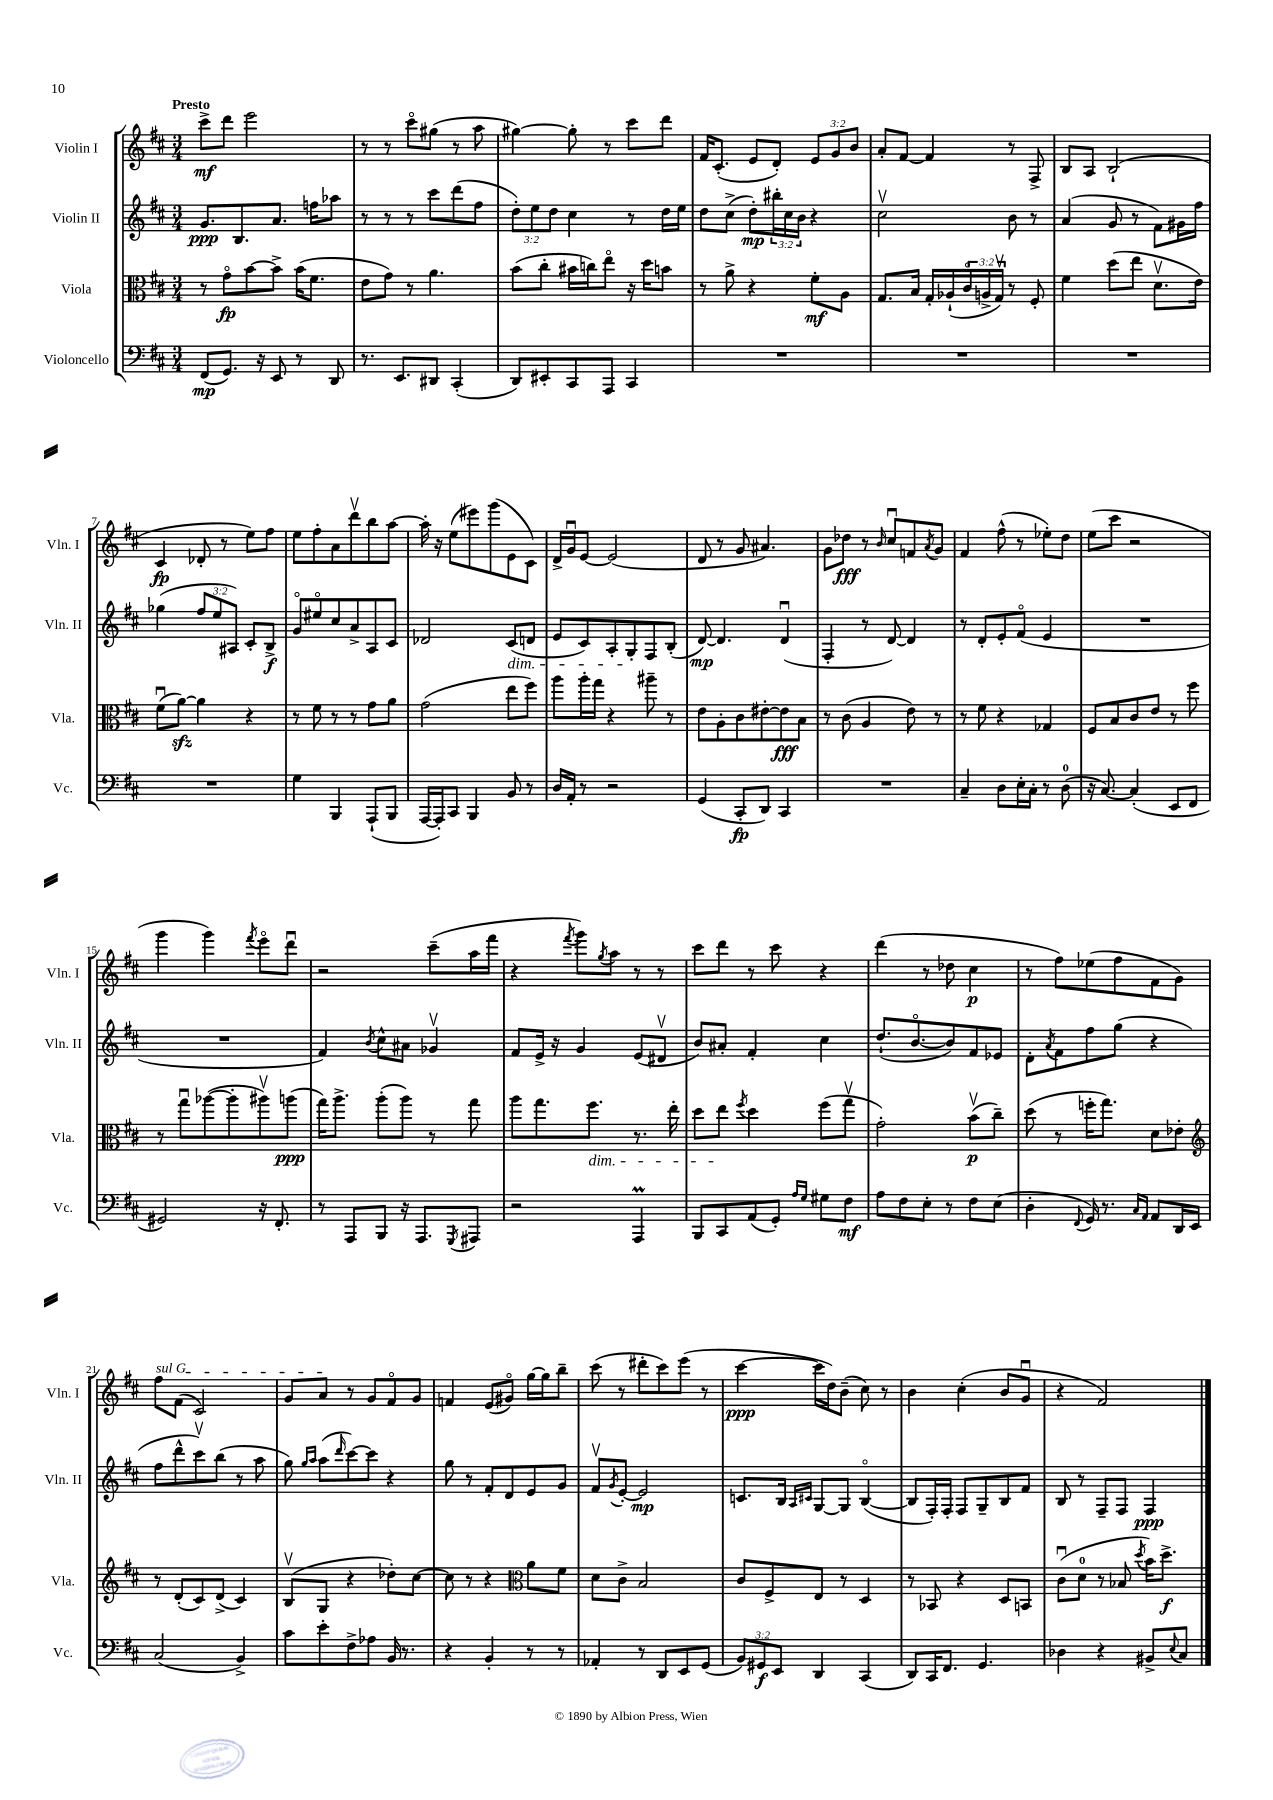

**kern	**kern	**kern	**kern
*staff4	*staff3	*staff2	*staff1
*clefF4	*clefC3	*clefG2	*clefG2
*k[f#c#]	*k[f#c#]	*k[f#c#]	*k[f#c#]
*M3/4	*M3/4	*M3/4	*M3/4
(8FF#/L	8r	8.g/L	8ccc#^\L
8.GG/J)	8go\L	.	8ddd\J
.	.	8.B/	.
.	[8b\	.	2eee\
16r	.	.	.
8EE/	8b^\]J	8.a/J	.
8r	(16b\LK	.	.
.	8.f#\J	16ff\LK	.
8DD/	.	8aa-\J	.
=	=	=	=
8.r	8e\L	8r	8r
.	8g\J)	8r	8r
8.EE/L	.	.	.
.	8r	8r	8ccc#o\L
8DD#/J	4.a\	8ccc#\L	(8gg#\J
(4CC#'/	.	(8ddd\	8r
.	.	8ff#\J	8aa\
=	=	=	=
8DD/L)	(8b\L	12dd'\L)	[4gg#\)
.	.	12ee\	.
8EE#'/	8cc#'\J	.	.
.	.	12dd\J	.
8CC#/	16b#\LL	4cc#\	8gg#'\]
.	16cc\J)	.	.
8AAA/J	8eeo\J	.	8r
4CC#/	16r	8r	8ccc#\L
.	16dd\LK	.	.
.	8b\J	16dd\LL	8ddd\J
.	.	16ee\JJ	.
=	=	=	=
2.r	8r	8dd\L	16f#/LK
.	.	.	(8.c#'/J
.	8a^\	(8cc#^\J	.
.	4r	8dd'\L)	8e/L
.	.	24bb#'\L	8d'/J)
.	.	24cc#\	.
.	.	24b\JJ	.
.	8f#'\L	4r	12e/L
.	.	.	12g/
.	8A\J	.	.
.	.	.	12b/J
=	=	=	=
2.r	8.G/L	2cc#v\	8a'/L
.	.	.	[8f#/J
.	16B/Jk	.	.
.	16G'/LL	.	4f#/]
.	(16A-`/	.	.
.	24c#o/	.	.
.	24A^/	.	.
.	24Gv/JJ)	.	.
.	8r	8b\	8r
.	8F#'/	8r	8F#^/
=	=	=	=
2.r	4f#\	(4a/	8B/L
.	.	.	8A/J
.	(8dd\L	8g/	(2B`/
.	8ee\J	8r	.
.	8.dv\L	8f#\L)	.
.	.	16g#\L	.
.	16e\Jk)	16ff#\JJ	.
=	=	=	=
2.r	(8f#u\L	(4gg-\	4c#/
.	[8a\J)	.	.
.	4a\]	12ff#/L	8d-'/
.	.	12ee/	.
.	.	.	8r
.	.	12A#/J)	.
.	4r	8c#'/L	8ee\L)
.	.	8B^/J	8ff#\J
=	=	=	=
4G\	8r	8go/L	8ee\L
.	8f#\	8ee#o/	8ff#'\
4BBB/	8r	8cc#/	8a\
.	8r	8a^/	8dddv\
(8AAA`/L	8g\L	8A/	8bb\
8BBB/J	8a\J	8c#/J	[8aa\J
=	=	=	=
[16AAA/LL	(2g\	2d-/	16aa'\]
16AAA'/]J)	.	.	16r
8CC#/J	.	.	(8ee\L
4BBB/	.	.	8eee#\)
.	.	.	(8ggg\
8BB/	8ee\L	(8c#/L	8e\
8r	8ff#\J)	8d/J	8c#\J)
=	=	=	=
16D/LL	8aa\L	8e/L	16d^/LL
16AA'/JJ	.	.	16gu/J
8r	16aa'\L	8c#/)	[8e/J
.	16gg\JJ	.	.
2r	4r	8A'/	(2e/]
.	.	8G'/	.
.	8aa#~\	8F#/	.
.	8r	(8B'/J	.
=	=	=	=
(4GG/	8e\L	[8d/)	8d/
.	8A'\	4.d/]	8r
8CC#'/L	8c#\	.	8g/
8DD/J)	[8e#'\	.	4.a#/)
4CC#/	8e#\]	(4du/	.
.	8B\J	.	.
=	=	=	=
2.r	8r	4F#'/	8g\L
.	(8c#\	.	8dd-\J
.	4A/	8r	8r
.	.	.	16qqb/
.	.	[8d/)	8cc#u/L
.	8e\)	4d/]	8f/
.	.	.	8qa/
.	8r	.	8g/J
=	=	=	=
4C#~/	8r	8r	4f#/
.	8f#\	8d'/L	.
8D\L	4r	8e'/	(8ff#^^\
16E'\L	.	(8f#o/J	8r
16C#'\JJ	.	.	.
8r	4G-/	4e/	8ee-'\L)
(8D\	.	.	8dd\J
=	=	=	=
16r	8F#/L	2.r	(8ee\L
[8.C#/)	.	.	.
.	8B/	.	8ccc#\J
(4C#'/]	8c#/	.	2r
.	8e/J	.	.
8EE/L	8r	.	.
8FF#/J	8ff#\	.	.
=	=	=	=
2GG#/)	8r	2.r	4ggg\
.	8ggu\L	.	.
.	([8aa-\	.	4ggg\)
.	8aa-'\]	.	.
.	.	.	8qfff#/
16r	8aa#v\)	.	8eeeo\L
8.FF#'/	.	.	.
.	(8aa\J	.	8dddu\J
=	=	=	=
8r	16gg\LK)	4f#/)	2r
.	8.aa^\J	.	.
8AAA/L	.	.	.
.	.	8qb/	.
8BBB/J	(8aa'\L	8cc#^^\L	.
16r	8aa\J)	8a#\J	.
8.AAA/L	.	.	.
.	8r	4g-v/	(8ccc#~\L
8qGGG/	.	.	.
8AAA#/J	8gg\	.	16aa\L
.	.	.	16fff#\JJ
=	=	=	=
2r	8aa\L	8f#/L	4r
.	8.gg\	16e^/Jk	.
.	.	16r	.
.	.	.	8qfff#/
.	.	4g/	8ggg\L)
.	8.ff#\J	.	.
.	.	.	8qgg/
.	.	.	8aa\J
4AAA/	8.r	(8e/L	8r
.	.	8d#v/J	8r
.	16ee'\	.	.
=	=	=	=
8BBB/L	8dd\L	8b/L)	8ccc#\L
8CC#/	8ee\J	8a#'/J	8ddd\J
.	8qff#/	.	.
(8AA/	4dd\	4f#'/	8r
8GG'/J)	.	.	8ccc#\
16qqA/LL	.	.	.
16qqG/JJ	.	.	.
8G#\L	(8ff#\L	4cc#\	4r
8F#\J	8ggv\J	.	.
=	=	=	=
8A\L	2g'\)	(8.dd`/L	(4ddd\
8F#\	.	.	.
.	.	[8.bo/	.
8E'\J	.	.	8r
8r	.	8b/])	8dd-\
8F#\L	(8bv\L	8f#/	4cc#\
(8E\J	8cc#~\J)	8e-/J	.
=	=	=	=
4D'\	(8dd\	8d'\L	8r
.	.	8qa/	.
.	8r	8f#\	8ff#\L)
8qqFF#/	.	.	.
16GG/)	16ff'\LK	8ff#\	(8ee-\
8.r	8.gg\J)	.	.
.	.	(8gg\J	8ff#\
16qqC#/LL	.	.	.
16qqAA/JJ	.	.	.
8AA/L	8d\L	4r	8f#\
16DD/L	8e-'\J	.	8g\J)
16EE/JJ	.	.	.
=	=	=	=
*	*clefG2	*	*
(2C#/	8r	8ff#\L	8ff#\L
.	(8d'/L	8ddd^^\	(8f#\J
.	8c#/)	8ccc#v\)	2c#/)
.	(8d^/J	(8bb\J	.
4BB^/)	4c#/)	8r	.
.	.	8aa\	.
=	=	=	=
8c#\L	(8Bv/L	8gg\)	8g/L
.	.	16qqgg/LL	.
.	.	16qqaa/JJ	.
8e'\	8G/J	(8aa\L	8a/J
.	.	16qqddd/	.
8F#^\	4r	[8ccc#\)	8r
8A-\J	.	8ccc#\]J	8g/L
16BB/	8dd-'\L)	4r	8f#o/
8.r	.	.	.
.	[8cc#\J	.	8g/J
=	=	=	=
4r	8cc#\]	8gg\	4f/
.	8r	8r	.
4BB'/	4r	8f#'/L	(8e/L
.	.	8d/	8g#o/J)
*	*clefC3	*	*
8r	8a\L	8e/	[16gg\LL
.	.	.	16gg\]J
8r	8f#\J	8g/J	8bb~\J
=	=	=	=
4AA-'/	8d\L	8f#v/L	(8ccc#\
.	.	8qg/	.
.	8c#^\J	[8e'/J	8r
8r	2B/	2e/]	8ddd#'\L
8DD/L	.	.	8ccc#\)
8EE/	.	.	(8eee\J
(8GG/J	.	.	8r
=	=	=	=
12BB/L)	8c#/L	8.c/L	[4ccc#\
12GG#/	.	.	.
.	8F#^/	.	.
12EE/J	.	.	.
.	.	16B/Jk	.
.	.	16qqA/LL	.
.	.	16qqc#/JJ	.
4DD/	8E/J	[8G/L	16ccc#\]LL
.	.	.	16dd\J)
.	8r	8G/]J	(8b~\J
(4CC#/	4D/	([4Bo/	8cc#\)
.	.	.	8r
=	=	=	=
8DD/L)	8r	8B/]L	4b\
16CC#/K	8BB-/	16F#'/L)	.
8.FF#/J	.	16F#'/JJ	.
.	4r	8F#/L	(4cc#'\
4.GG/	.	8G~/	.
.	8D/L	8B/	8b/L
.	8BB/J	8f#/J	8gu/J
=	=	=	=
4D-\	(8c#u\L	8B/	4r
.	8d\J	8r	.
4r	8r	8F#~/L	2f#/)
.	8B-/	8F#/J	.
.	8qdd/	.	.
8BB#^/L	16b\LK)	4F#/	.
.	8.dd^\J	.	.
8qqE/	.	.	.
8C#/J	.	.	.
==	==	==	==
*-	*-	*-	*-
